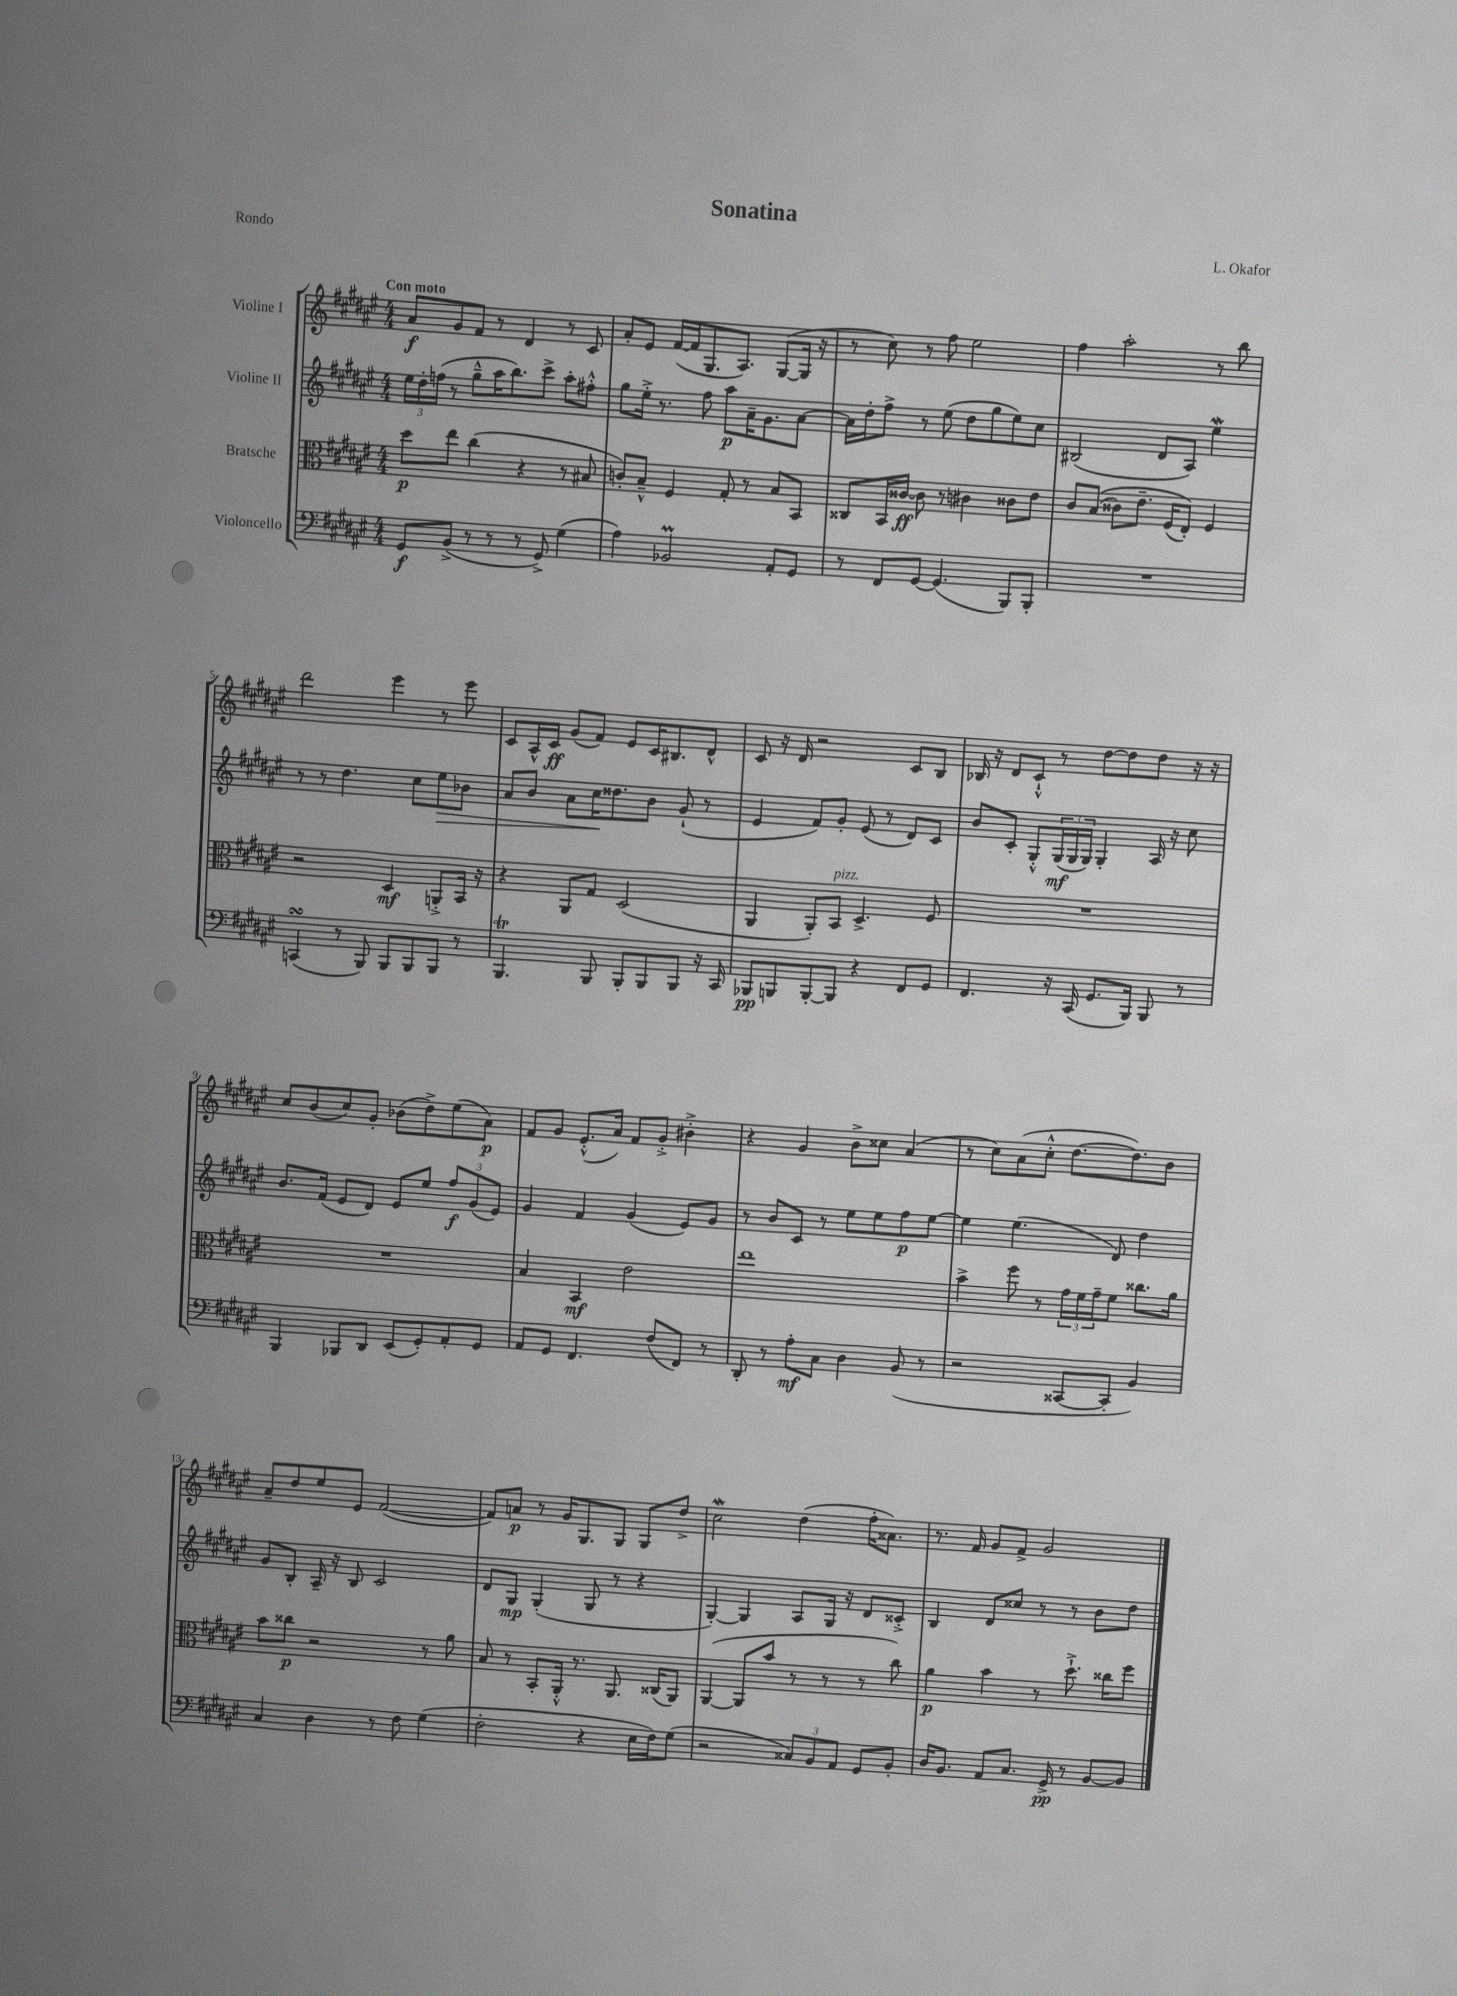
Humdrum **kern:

**kern	**kern	**kern	**kern
*staff4	*staff3	*staff2	*staff1
*clefF4	*clefC3	*clefG2	*clefG2
*k[f#c#g#d#a#e#]	*k[f#c#g#d#a#e#]	*k[f#c#g#d#a#e#]	*k[f#c#g#d#a#e#]
*M4/4	*M4/4	*M4/4	*M4/4
8GG#/L	8dd#\L	24ee#\LL	8a#/L
.	.	24dd#'\	.
.	.	(24ff\JJ	.
(8BB^/J	8ee#\J	8r	8g#/
8r	(4cc#\	8gg#~^^\L	8f#/J
8r	.	16aa#\K	8r
.	.	8.bb\)	.
8r	4r	.	4d#/
8GG#^/)	.	8ccc#^\J	.
(4G#\	8r	8aa#'\L	8r
.	8B#/	8ff#'^^\J	8c#/
=	=	=	=
4A#\)	8c'/L)	8gg#\L	8a#'/L
.	8B~^^/J	16ee#'^\Jk	8e#/J
.	.	8.r	.
2BB-/	4F#/	.	([16f#/LL
.	.	.	16f#/]J
.	.	8ff#\	8.G#/
.	8G#'/	8aa#\L	.
.	.	.	8.A#/J)
.	8r	16a#~\K	.
.	.	8.g#\	.
8AA#'/L	8B/L	.	([8G#/L
8GG#/J	8BB/J	[8a#\J	16G#/]Jk
.	.	.	16r
=	=	=	=
8r	8C##/L	16a#\]LL	8r
.	.	16dd#'\J	.
8FF#/L	16BB/L	8ff#^\J	8cc#\)
.	[16c##/JJ	.	.
[8GG#/J	8c##\]	8r	8r
(4.GG#/]	8r	(8ee#\	8ff#\
.	4c#\	8dd#\L	2ee#\
.	.	8gg#\	.
8BBB/L)	8c##\L	8ee#\)	.
8BBB'/J	8e#\J	8cc#\J	.
=	=	=	=
1r	8c#/L	(2B#/	4ff#\
.	&((8B/J	.	.
.	8c##\L)	.	2aa#'\
.	8.e#~\J	.	.
.	.	8d#/L	.
.	(16F#/LK	.	.
.	8E#'/J)&)	8A#/J)	.
.	4F#/	4ee#\	8r
.	.	.	8bb\
=	=	=	=
(4CC/	2r	8r	2ddd#\
.	.	8r	.
8r	.	4.dd#\	.
8BBB/)	.	.	.
8BBB/L	4D#/	.	4eee#\
8BBB/	.	8cc#\L	.
8BBB/J	8AA'^/L	8ee#\	8r
8r	16BB/Jk	8b-\J	8eee#\
.	16r	.	.
=	=	=	=
4.BBB/	4r	8a#/L	8c#/L
.	.	8b/J	16A#^^/L
.	.	.	16c#/JJ
.	8AA#/L	8a#\L	(8g#/L
8BBB/	8G#/J	16cc#\K	8f#/J)
.	.	8.dd##\	.
8BBB'/L	(2D#/	.	8e#/L
8BBB/	.	8b\J	16c#/K
.	.	.	8.B#/
8BBB/J	.	(8g#`/	.
16r	.	8r	8d#^^/J
16CC#/	.	.	.
=	=	=	=
8BBB-/L	4AA#/	4e#/	8c#/
8BBB/	.	.	16r
.	.	.	16d#/
[8BBB'/	8AA#'/L)	8f#/L)	2r
8BBB/]J	8BB/J	8g#'/J	.
4r	4.D#^/	(8e#/	.
.	.	8r	.
8FF#/L	.	8d#/L)	8c#/L
8GG#/J	8F#/	8c#/J	8B/J
=	=	=	=
4.FF#/	1r	8b/L	16B-/
.	.	.	16r
.	.	8c#'/J	8d#/L
.	.	8G#'^^/L	8c#`^^/J
16r	.	(24G#/L	8r
.	.	24G#/	.
(16CC#/	.	.	.
.	.	24G#/JJ)	.
8.GG#/L	.	4G#'/	[8dd#\L
.	.	.	8dd#\]
16BBB/Jk)	.	.	.
8BBB/	.	16A#/	8dd#\J
.	.	16r	.
8r	.	8cc#\	16r
.	.	.	16r
=	=	=	=
4BBB/	1r	8.b/L	8cc#/L
.	.	.	(8b/
.	.	(16f#/Jk	.
8BBB-/L	.	8e#/L	8cc#/)
8DD#/J	.	8d#/J)	8g#'/J
(8EE#/L	.	8e#/L	(8b-\L
8GG#'/)	.	8ee#/J	8dd#^\)
8AA#'/	.	12ff#/L	(8ee#\
.	.	(12g#/	.
8GG#/J	.	.	8a#\J)
.	.	12e#/J)	.
=	=	=	=
8AA#/L	4B/	4g#/	8f#/L
8GG#/J	.	.	8g#/J
4.FF#/	4BB/	4f#/	(8.e#'^^/L
.	.	.	16a#/Jk)
.	2e#\	(4g#/	8f#/L
(8F#/L	.	.	8g#'^/J
8FF#/J)	.	8e#/L)	4b#'^\
8r	.	8g#/J	.
=	=	=	=
8DD#'/	1ee#	8r	4r
8r	.	8b/L	.
8A#'\L	.	8c#/J	4g#/
8C#\J	.	8r	.
4D#\	.	8ee#\L	8b^\L
.	.	8ee#\	8cc##\J
(8BB/	.	8ff#\	(4a#/
8r	.	[8ee#\J	.
=	=	=	=
2r	4b^\	4ee#\]	8r
.	.	.	8cc#\L)
.	8ff#\	(4.ee#\	(8a#\
.	8r	.	8cc#'^^\J
[8CC##/L	24g#\LL	.	[8.dd#\L
.	24f#\	.	.
.	24g#~\J	.	.
8CC##'/]J	8f#\J	8d#/)	.
.	.	.	8.dd#\])
4BB/)	8.cc##\L	4dd#\	.
.	.	.	8b\J
.	16a#\Jk	.	.
=	=	=	=
4C#/	8b\L	8g#/L	8a#~/L
.	8cc##\J	8B'/J	8dd#/
4D#\	2r	16A#~/	8ee#/
.	.	16r	.
.	.	8B/	8e#/J
8r	.	2c#/	([2f#/
8F#\	.	.	.
(4G#\	8r	.	.
.	8a#\	.	.
=	=	=	=
2F#'\	8B/	8d#/L	8f#/]L)
.	8r	8G#/J	8a/J
.	8BB'/L	(4G#'/	8r
.	16AA#'^^/Jk	.	16g#/LK
.	8.r	.	8.G#/
4r	.	8G#/	.
.	8.AA#/	8r	8G#/J
16E#\LL	.	4r	8G#/L
16F#\J)	(16C##/LK	.	.
(8G#\J	8AA#/J)	.	8dd#^/J
=	=	=	=
2r	([4AA#/	[4G#'/)	2cc#\
.	8AA#/]L	4G#/]	.
.	8b/J	.	.
12C##/L)	8r	8A#/L	(4dd#\
12BB/	.	.	.
.	8r	16G#/Jk	.
12AA#/J	.	.	.
.	.	16r	.
8GG#/L	8r	8d#/L	16ff#'\LK
.	.	.	8.a##\J)
8BB'/J	8cc#\)	8c##'^/J	.
=	=	=	=
16D#/LK	4a#\	4B/	8.r
8.BB/J	.	.	.
.	.	.	16f#/
8AA#/L	4b\	8d#/L	8g#/L
8.C#/J	.	8cc##/J	8f#^/J
.	8r	8r	2g#/
16GG#^/	.	.	.
8r	8.dd#`^\	8r	.
[8BB/L	.	8b\L	.
.	16cc##\LK	.	.
8BB/]J	8ff#\J	8dd#\J	.
==	==	==	==
*-	*-	*-	*-
